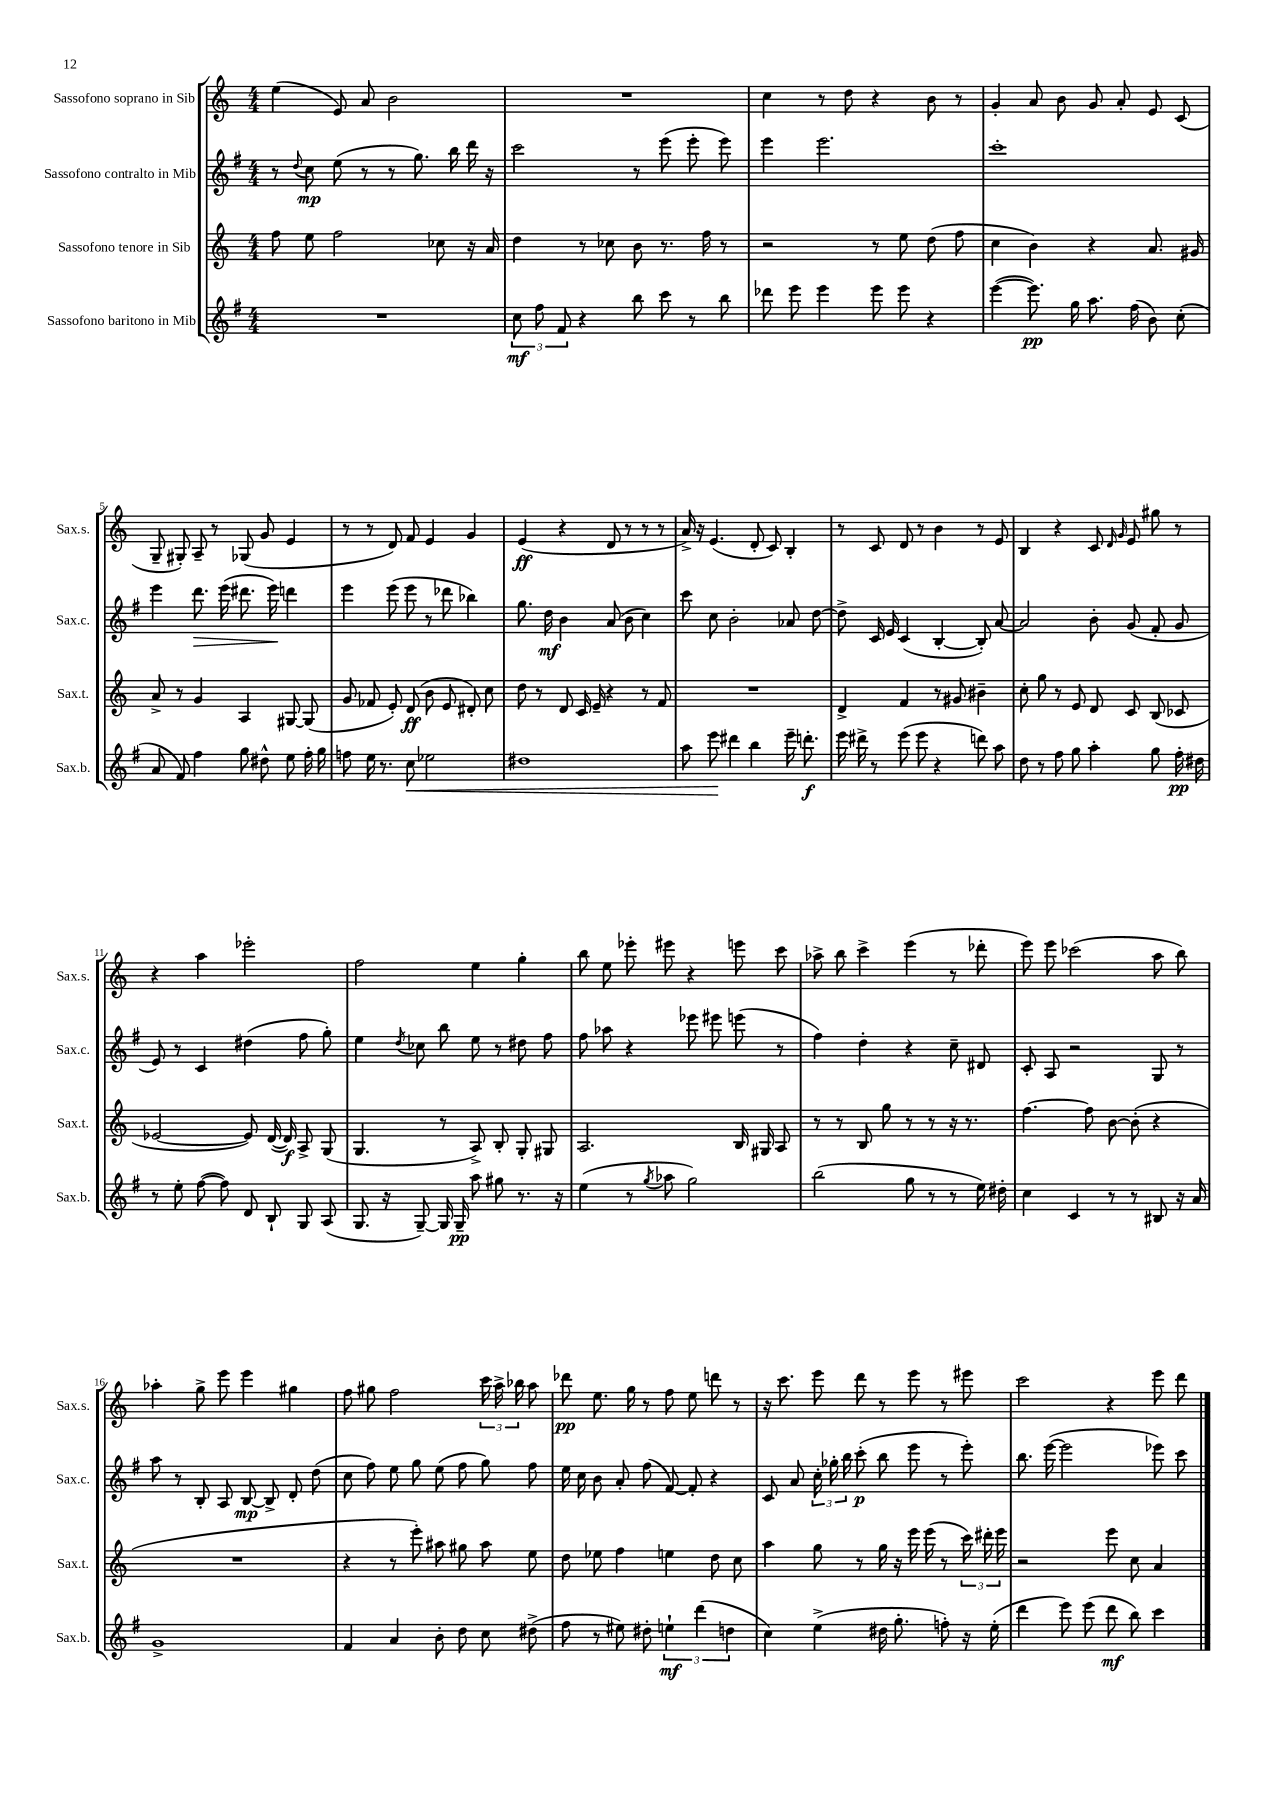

**kern	**kern	**kern	**kern
*staff4	*staff3	*staff2	*staff1
*clefG2	*clefG2	*clefG2	*clefG2
*k[f#]	*k[]	*k[f#]	*k[]
*M4/4	*M4/4	*M4/4	*M4/4
1r	8ff	8r	(4ee
.	.	8qqdd	.
.	8ee	8cc	.
.	2ff	(8ee	8e)
.	.	8r	8a
.	.	8r	2b
.	.	8.gg)	.
.	8cc-	.	.
.	.	16bb	.
.	16r	16ddd	.
.	16a	16r	.
=	=	=	=
12cc	4dd	2ccc	1r
12ff#	.	.	.
12f#	.	.	.
4r	8r	.	.
.	8cc-	.	.
8bb	8b	8r	.
8ccc	8.r	(8eee	.
8r	.	8eee'	.
.	16ff	.	.
8bb	8r	8eee)	.
=	=	=	=
8ddd-	2r	4eee	4cc
8eee	.	.	.
4eee	.	2.eee	8r
.	.	.	8dd
8eee	8r	.	4r
8eee	8ee	.	.
4r	(8dd	.	8b
.	8ff	.	8r
=	=	=	=
([4eee	4cc	1ccc'	4g'
8.eee])	4b)	.	8a
.	.	.	8b
16gg	.	.	.
8.aa	4r	.	8g
.	.	.	8a'
(16ff#	.	.	.
8b)	8.a	.	8e
(8cc'	.	.	(8c
.	16g#	.	.
=	=	=	=
8a	8a^	4eee	8G~
8f#)	8r	.	8G#')
4ff#	4g	8.ddd	8A~
.	.	.	8r
.	.	(16eee	.
8gg	4A	8.ddd#	(8G-
8dd#^^	.	.	8g
.	.	16eee)	.
8ee	[8G#	4ddd	4e
16ff#'	(8G#]	.	.
16gg	.	.	.
=	=	=	=
8ff	8g	4eee	8r
16ee	8f-	.	8r
8.r	.	.	.
.	8e')	(8eee	8d)
8cc	(8d	8eee	8f
2ee-	8b	8r	4e
.	8e	8ddd-	.
.	8d#')	4bb-)	4g
.	8cc	.	.
=	=	=	=
1dd#	8dd	8.gg	(4e
.	8r	.	.
.	.	16dd	.
.	8d	4b	4r
.	16c	.	.
.	16e~	.	.
.	4r	(8a	8d
.	.	8b	8r
.	8r	4cc)	8r
.	8f	.	8r
=	=	=	=
8aa	1r	8ccc	16a^)
.	.	.	16r
8eee	.	8cc	(4.e
4ddd#	.	2b'	.
4bb	.	.	8d'
.	.	.	8c)
16eee~	.	8a-	4B'
8.ddd'	.	.	.
.	.	[8dd	.
=	=	=	=
16eee	4d^	8dd^]	8r
16ddd#^	.	.	.
8r	.	16c	8c
.	.	16e	.
(8eee	4f	(4c	8d
8eee	.	.	8r
4r	8r	[4B'	4b
.	8g#	.	.
8ddd)	4b#~	8B'])	8r
8aa	.	[8a	8e
=	=	=	=
8dd	8cc'	2a]	4B
8r	8gg	.	.
8ff#	8r	.	4r
8gg	8e	.	.
4aa'	8d	8b'	8c
.	.	.	16qqd
.	.	.	16qqg
.	8c	(8g	8e
8gg	(8B	8f#'	8gg#
16ff#'	8c-	8g	8r
16dd#	.	.	.
=	=	=	=
8r	[2e-	8e)	4r
8ee'	.	8r	.
([8ff#	.	4c	4aa
8ff#])	.	.	.
8d	8e-])	(4dd#	2eee-'
8B`	([16d	.	.
.	16d])	.	.
8G	8A^	8ff#	.
(8A	(8G	8gg')	.
=	=	=	=
8.G	4.G	4ee	2ff
16r	.	.	.
.	.	8qdd	.
[8G~)	.	8cc-	.
16G]	8r	8bb	.
16G~	.	.	.
8aa	8A^)	8ee	4ee
8gg#	8B'	8r	.
8.r	8G'	8dd#	4gg'
.	8G#	8ff#	.
16r	.	.	.
=	=	=	=
(4ee	2.A	8ff#	8bb
.	.	8aa-	8ee
8r	.	4r	8eee-'
8qgg	.	.	.
8aa-	.	.	8eee#
2gg)	.	8eee-	4r
.	.	8eee#	.
.	16B	(8eee	8eee
.	16G#	.	.
.	8A	8r	8ccc
=	=	=	=
(2bb	8r	4ff#)	8aa-^
.	8r	.	8bb
.	8B	4dd'	4ccc^
.	8gg	.	.
8gg	8r	4r	(4eee
8r	8r	.	.
8r	16r	8cc~	8r
.	8.r	.	.
16ee)	.	8d#	8ddd-'
16dd#'	.	.	.
=	=	=	=
4cc	[4.ff	8c'	8eee)
.	.	8A	8eee
4c	.	2r	(2ccc-
.	8ff]	.	.
8r	[8b	.	.
8r	(8b']	.	.
8B#	4r	8G	8aa
16r	.	8r	8bb)
16a	.	.	.
=	=	=	=
1g^	1r	8aa	4aa-'
.	.	8r	.
.	.	8B'	8gg^
.	.	8A	8eee
.	.	[8B	4eee
.	.	8B^]	.
.	.	8d'	4gg#
.	.	(8dd	.
=	=	=	=
4f#	4r	8cc	8ff
.	.	8ff#)	8gg#
4a	8r	8ee	2ff
.	8eee')	8gg	.
8b'	8aa#	(8ee	.
8dd	8gg#	8ff#	.
8cc	8aa#	8gg)	24ccc
.	.	.	24aa^
.	.	.	24bb-
(8dd#^	8ee	8ff#	8aa
=	=	=	=
8ff#	8dd	16ee	8ddd-
.	.	16cc	.
8r	8ee-	8b	8.ee
8ee#)	4ff	8a'	.
.	.	.	16gg
8dd#'	.	(8ff#	8r
6ee`	4ee	[8f#)	8ff
.	.	8f#']	8ee
(6ddd	.	.	.
.	8dd	4r	8ddd
6dd	.	.	.
.	8cc	.	8r
=	=	=	=
4cc)	4aa	8c	16r
.	.	.	8.ccc
.	.	8a	.
(4ee^	8gg	24cc'	8eee
.	.	24gg-'	.
.	.	24bb	.
.	8r	(8ccc'	8ddd
16dd#	16gg	8bb	8r
8.gg'	16r	.	.
.	16eee	8eee	8eee
.	(16eee	.	.
8ff')	8r	8r	8r
16r	24ccc)	8eee')	8eee#
.	24ddd#'	.	.
(16ee'	.	.	.
.	24eee	.	.
=	=	=	=
4ddd	2r	8.bb	2ccc
.	.	([16eee	.
8eee)	.	2eee]	.
(8eee	.	.	.
8ddd	8eee	.	4r
8bb)	8cc	.	.
4ccc	4a	8eee-)	8eee
.	.	8ccc	8ddd
==	==	==	==
*-	*-	*-	*-
